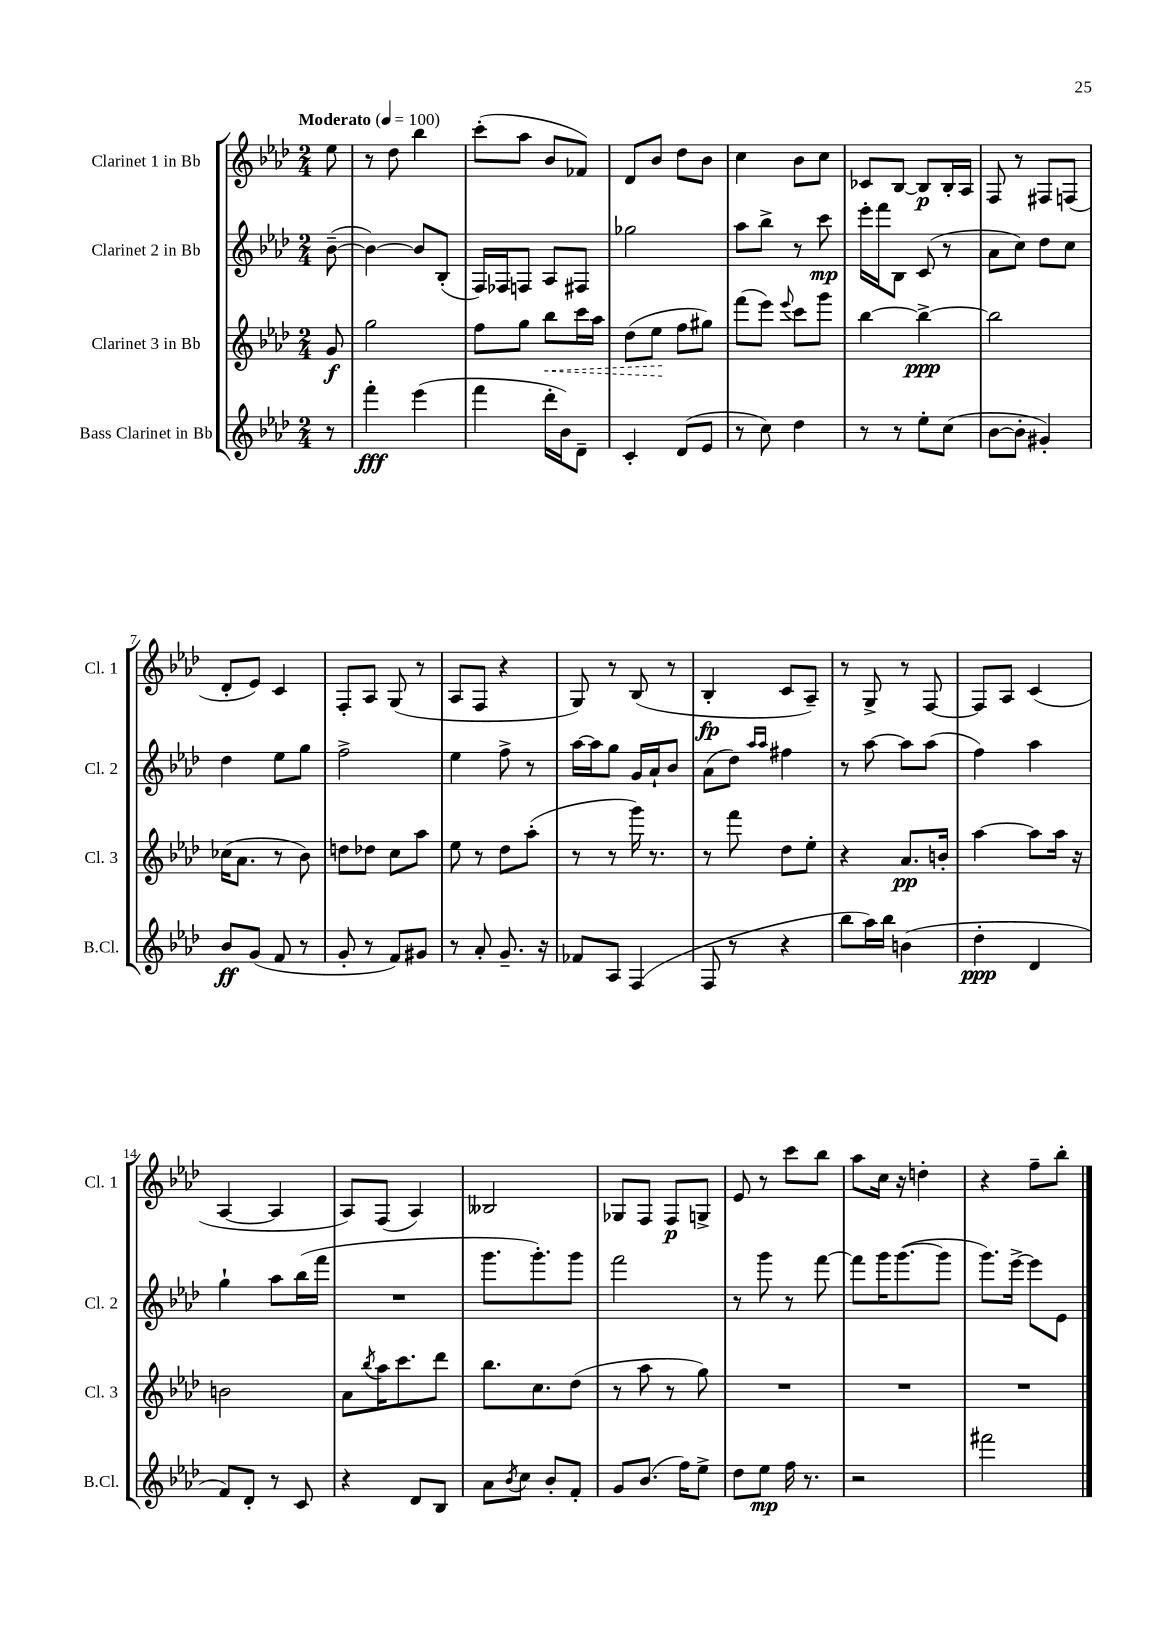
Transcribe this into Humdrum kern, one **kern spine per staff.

**kern	**dynam	**kern	**dynam	**kern	**dynam	**kern	**dynam
*part4	*part4	*part3	*part3	*part2	*part2	*part1	*part1
*staff4	*staff4	*staff3	*staff3	*staff2	*staff2	*staff1	*staff1
*I"Bass Clarinet in Bb	*	*I"Clarinet 3 in Bb	*	*I"Clarinet 2 in Bb	*	*I"Clarinet 1 in Bb	*
*I'B.Cl.	*	*I'Cl. 3	*	*I'Cl. 2	*	*I'Cl. 1	*
*clefG2	*	*clefG2	*	*clefG2	*	*clefG2	*
*k[b-e-a-d-]	*	*k[b-e-a-d-]	*	*k[b-e-a-d-]	*	*k[b-e-a-d-]	*
*M2/4	*	*M2/4	*	*M2/4	*	*M2/4	*
*MM100	*	*MM100	*	*MM100	*	*MM100	*
=	=	=	=	=	=	=	=
!	!	!	!	!	!	!LO:TX:a:B:t=Moderato	!
8r	.	8g/	f	([8b-~\	.	8ee-\	.
=1	=1	=1	=1	=1	=1	=1	=1
4fff'\	fff	2gg\	.	4b-\_)	.	8r	.
.	.	.	.	.	.	8dd-\	.
(4eee-\	.	.	.	8b-/L]	.	4bb-\	.
.	.	.	.	(8B-'/J	.	.	.
=2	=2	=2	=2	=2	=2	=2	=2
4fff\	.	8ff\L	.	16F/LL)	.	(8ccc'\L	.
.	.	.	.	16F-X/J	.	.	.
.	.	8gg\J	.	8Fn/J	.	8aa-\J	.
!	!	!	!LO:HP:b	!	!	!	!
16ddd-'\LL	.	8bb-\L	<	8A-/L	.	8b-/L	.
16b-\J)	.	.	.	.	.	.	.
8d-~\J	.	16ccc\L	.	8F#X/J	.	8f-X/J)	.
.	.	16aa-\JJ	.	.	.	.	.
=3	=3	=3	=3	=3	=3	=3	=3
4c'/	.	(8dd-\L	.	2gg-X\	.	8d-/L	.
.	.	8ee-\J	.	.	.	8b-/J	.
(8d-/L	.	8ff\L	[	.	.	8dd-\L	.
8e-/J	.	8gg#X\J)	.	.	.	8b-\J	.
=4	=4	=4	=4	=4	=4	=4	=4
8r	.	(8fff\L	.	8aa-\L	.	4cc\	.
8cc\)	.	8eee-\J)	.	8bb-^\J	.	.	.
.	.	8qqeee-/	.	.	.	.	.
4dd-\	.	8ccc\L	.	8r	.	8b-\L	.
.	.	8ggg\J	.	8ccc\	mp	8cc\J	.
=5	=5	=5	=5	=5	=5	=5	=5
8r	.	[4bb-\	.	16eee-'\LL	.	8c-X/L	.
.	.	.	.	16fff\J	.	.	.
8r	.	.	.	8B-\J	.	[8B-/J	.
8ee-'\L	.	4bb-^\_	ppp	(8c/	.	8B-/L]	p
(8cc\J	.	.	.	8r	.	16B-'/L	.
.	.	.	.	.	.	16A-/JJ	.
=6	=6	=6	=6	=6	=6	=6	=6
[8b-\L	.	2bb-\]	.	8a-\L	.	8F/	.
8b-'\J]	.	.	.	8cc\J)	.	8r	.
4g#X'/)	.	.	.	8dd-\L	.	8F#X/L	.
.	.	.	.	8cc\J	.	(8Fn/J	.
!!LO:LB:g=z
=7	=7	=7	=7	=7	=7	=7	=7
8b-/L	ff	(16cc-X\KL	.	4dd-\	.	8d-'/L	.
.	.	8.a-\J	.	.	.	.	.
(8g/J	.	.	.	.	.	8e-/J)	.
8f/	.	8r	.	8ee-\L	.	4c/	.
8r	.	8b-\)	.	8gg\J	.	.	.
=8	=8	=8	=8	=8	=8	=8	=8
8g'/	.	8ddn\L	.	2ff^\	.	8F'/L	.
8r	.	8dd-X\J	.	.	.	8A-/J	.
8f/L)	.	8cc\L	.	.	.	(8G/	.
8g#X/J	.	8aa-\J	.	.	.	8r	.
=9	=9	=9	=9	=9	=9	=9	=9
8r	.	8ee-\	.	4ee-\	.	8A-/L	.
8a-'/	.	8r	.	.	.	8F/J	.
8.g~/	.	8dd-\L	.	8ff^\	.	4r	.
.	.	(8aa-'\J	.	8r	.	.	.
16r	.	.	.	.	.	.	.
=10	=10	=10	=10	=10	=10	=10	=10
8f-X/L	.	8r	.	[16aa-\LL	.	8G/)	.
.	.	.	.	16aa-\J]	.	.	.
8A-/J	.	8r	.	8gg\J	.	8r	.
(4F/	.	16ggg\)	.	16g/LL	.	(8B-/	.
.	.	8.r	.	16a-`/J	.	.	.
.	.	.	.	8b-/J	.	8r	.
=11	=11	=11	=11	=11	=11	=11	=11
8F/	.	8r	.	(8a-\L	.	4B-'/	fp
8r	.	8fff\	.	8dd-\J)	.	.	.
.	.	.	.	16qqaa-/LL	.	.	.
.	.	.	.	16qqaa-/JJ	.	.	.
4r	.	8dd-\L	.	4ff#X\	.	8c/L	.
.	.	8ee-'\J	.	.	.	8A-~/J)	.
=12	=12	=12	=12	=12	=12	=12	=12
8bb-\L	.	4r	.	8r	.	8r	.
16aa-\L)	.	.	.	[8aa-\	.	8G^/	.
16bb-\JJ	.	.	.	.	.	.	.
(4bn\	.	8.a-/L	pp	8aa-\L]	.	8r	.
.	.	.	.	(8aa-\J	.	[8F/	.
.	.	16bn'/Jk	.	.	.	.	.
=13	=13	=13	=13	=13	=13	=13	=13
4dd-'\	ppp	[4aa-\	.	4ff\)	.	8F/L]	.
.	.	.	.	.	.	8A-/J	.
4d-/	.	8aa-\L]	.	4aa-\	.	(4c/	.
.	.	16aa-\Jk	.	.	.	.	.
.	.	16r	.	.	.	.	.
!!LO:LB:g=z
=14	=14	=14	=14	=14	=14	=14	=14
8f/L)	.	2bn\	.	4gg`\	.	[4A-/	.
8d-'/J	.	.	.	.	.	.	.
8r	.	.	.	8aa-\L	.	4A-/]	.
8c/	.	.	.	(16bb-\L	.	.	.
.	.	.	.	16fff\JJ	.	.	.
=15	=15	=15	=15	=15	=15	=15	=15
4r	.	8a-\L	.	2r	.	8A-/L)	.
.	.	8qbb-/	.	.	.	.	.
.	.	16aa-\K	.	.	.	(8F/J	.
.	.	8.ccc\	.	.	.	.	.
8d-/L	.	.	.	.	.	4A-/)	.
8B-/J	.	8ddd-\J	.	.	.	.	.
=16	=16	=16	=16	=16	=16	=16	=16
8a-\L	.	8.bb-\L	.	8.ggg\L	.	2B--X/	.
8qb-/	.	.	.	.	.	.	.
8cc\J	.	.	.	.	.	.	.
.	.	8.cc\	.	8.ggg'\)	.	.	.
8b-'/L	.	.	.	.	.	.	.
8f'/J	.	(8dd-\J	.	8ggg\J	.	.	.
=17	=17	=17	=17	=17	=17	=17	=17
8g/L	.	8r	.	2fff\	.	8G-X/L	.
(8.b-/J	.	8aa-\	.	.	.	8F/J	.
.	.	8r	.	.	.	8F/L	p
16ff\KL)	.	.	.	.	.	.	.
8ee-^\J	.	8gg\)	.	.	.	8Gn^/J	.
=18	=18	=18	=18	=18	=18	=18	=18
8dd-\L	.	2r	.	8r	.	8e-/	.
8ee-\J	mp	.	.	8ggg\	.	8r	.
16ff\	.	.	.	8r	.	8ccc\L	.
8.r	.	.	.	.	.	.	.
.	.	.	.	[8fff\	.	8bb-\J	.
=19	=19	=19	=19	=19	=19	=19	=19
2r	.	2r	.	8fff\L]	.	8aa-\L	.
.	.	.	.	16ggg\K	.	16cc\Jk	.
.	.	.	.	([8.ggg\	.	16r	.
.	.	.	.	.	.	4ddn'\	.
.	.	.	.	8ggg\J]	.	.	.
=20	=20	=20	=20	=20	=20	=20	=20
2fff#X\	.	2r	.	8.ggg\L)	.	4r	.
.	.	.	.	[16eee-^\Jk	.	.	.
.	.	.	.	8eee-\L]	.	8ff~\L	.
.	.	.	.	8e-\J	.	8bb-'\J	.
==	==	==	==	==	==	==	==
*-	*-	*-	*-	*-	*-	*-	*-
